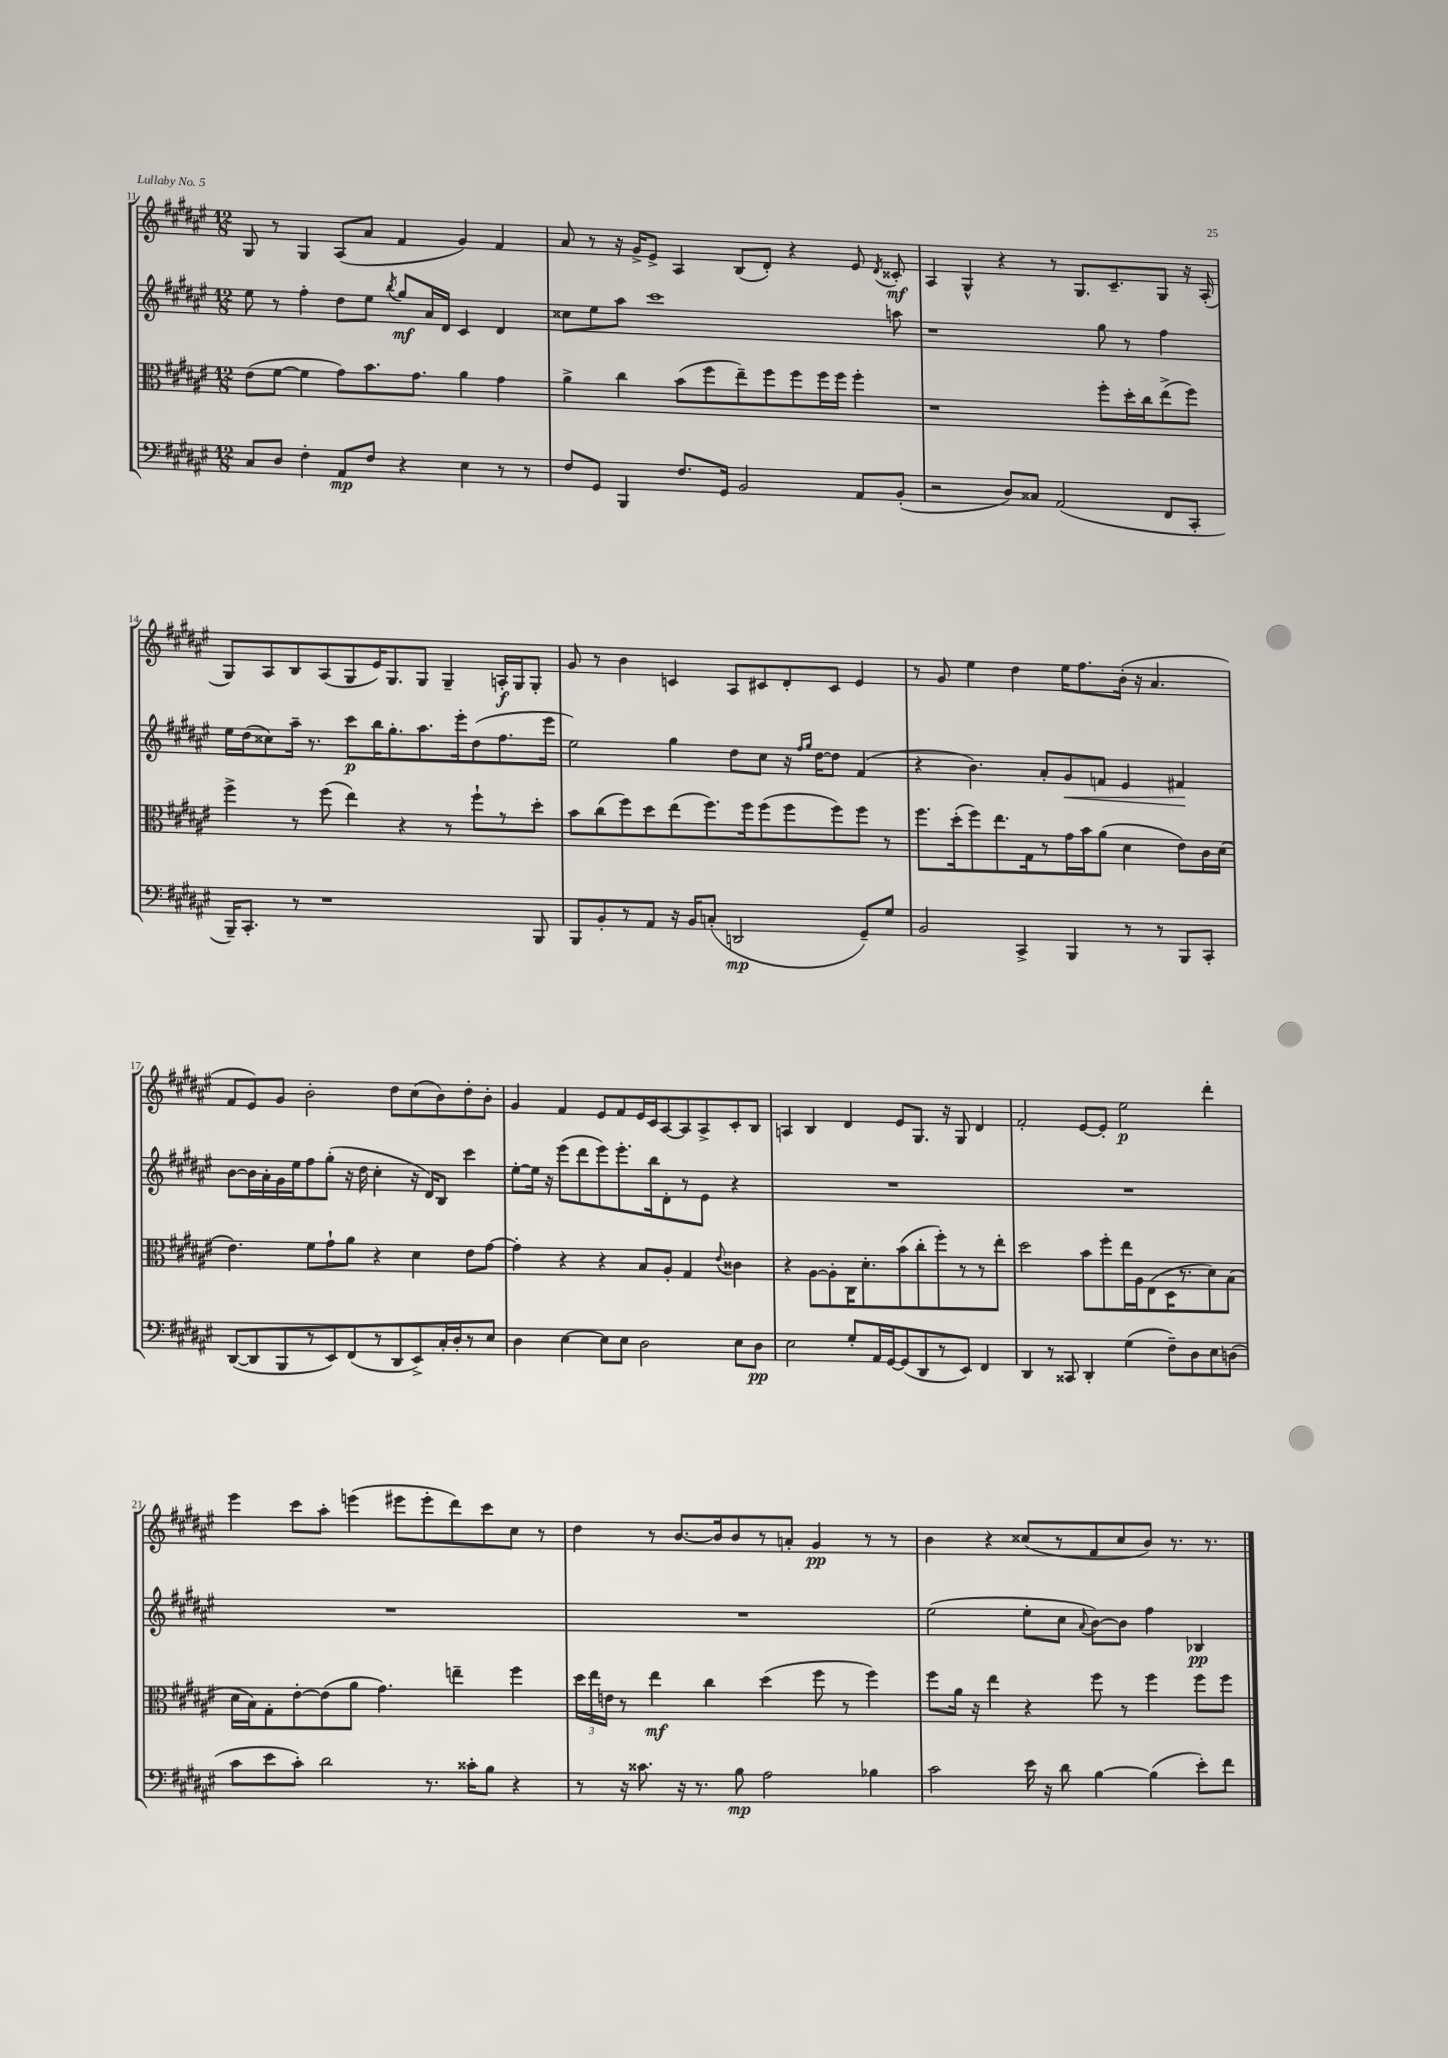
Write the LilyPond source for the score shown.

<<
\new StaffGroup <<
\new Staff = "s0" {
    \clef treble \key fis \major \numericTimeSignature \time 12/8
    \autoBeamOff gis8 r8 gis4 ais8[( ais'8] fis'4 gis'4) fis'4 |
    ais'8 r8 r16 gis'16[-> eis'8]-> ais4 b8[( dis'8]-.) r4 eis'8 \acciaccatura { dis'8 } cisis'8-.\mf |
    ais4 gis4-^ r4 r8 gis8.[ cis'8.-- gis8] r16 ais16-.( |
    gis8[) ais8 b8 ais8( gis8 eis'16) gis8. gis8] gis4-- a16[-.\f gis16 gis8]-. |
    gis'8 r8 b'4 c'4 ais8[ cis'8 dis'8-. cis'8] eis'4 |
    r8 gis'8 eis''4 dis''4 eis''16[ fis''8. b'16]-.( r16 ais'4. |
    fis'8[ eis'8) gis'8] b'2-. dis''8[ cis''8( b'8) dis''8-. b'8]-. |
    gis'4 fis'4 eis'8[ fis'8 eis'16 cis'16 ais8~ ais8 ais8-> cis'8-. b8] |
    a4 b4 dis'4 eis'8[ gis8.] r16 gis8 dis'4 |
    fis'2-. eis'8[~ eis'8]-. eis''2\p dis'''4-. |
    eis'''4 cis'''8[ ais''8]-. e'''4( eis'''8[ eis'''8-. dis'''8) cis'''8 cis''8] r8 |
    dis''4 r8 b'8.[~ b'16 b'8 r8 a'8]-. gis'4\pp r8 r8 |
    b'4 r4 cisis''8[( r8 fis'8 cisis''8 b'8]) r8. r8. \bar "|." |
}
\new Staff = "s1" {
    \clef treble \key fis \major \numericTimeSignature \time 12/8
    \autoBeamOff eis''8 r8 fis''4-. dis''8[ eis''8] \acciaccatura { b''8 } gis''8[\mf ais'16 dis'16] cis'4 dis'4 |
    cisis''8[ eis''8 ais''8] cis'''1 a''8 |
    r1 gis''8 r8 fis''4 |
    eis''16[ dis''16( cisis''8) ais''16]-- r8. cis'''8[\p b''16 gis''8.-. ais''8. eis'''16-. dis''8( fis''8. eis'''16] |
    eis''2) gis''4 dis''8[ cis''8] r16 \grace { fis''16[ gis''16] } dis''16[~ dis''8] fis'4( |
    r4 b'4.) ais'8[-. gis'8\< f'8] eis'4 fis'4\! |
    b'8[~ b'16 ais'16-. gis'16 eis''16 fis''8 gis''8]-.( r16 dis''16 cis''4-. r16 dis'16[) b8] cis'''4 |
    eis''8[~-. eis''16] r16 eis'''8[( dis'''8 eis'''8) eis'''8.-. b''16 dis'8-. r8 eis'8] r4 |
    R1. |
    R1. |
    R1. |
    R1. |
    eis''2( eis''8[-. cis''8] \appoggiatura { ais'8 } b'8[~) b'8] fis''4 bes4\pp \bar "|." |
}
\new Staff = "s2" {
    \clef alto \key fis \major \numericTimeSignature \time 12/8
    \autoBeamOff eis'8[( fis'8]~ fis'4 gis'8[) b'8. gis'8.] ais'4 gis'4 |
    ais'4-> cis''4 b'8[( fis''8 eis''8--) fis''8 fis''8 fis''16 fis''16] fis''4-. |
    r1 fis''8[-. dis''16-. cis''16 eis''8->( fis''8]) |
    fis''4-> r8 fis''8( eis''4) r4 r8 fis''8[-! r8 dis''8]-. |
    b'8[ cis''8( fis''8) dis''8 eis''8( fis''8.) fis''16 fis''8( fis''8 fis''8) fis''8] r8 |
    fis''8.[ dis''16-.( fis''8) eis''8. gis16 r8 gis'16 b'16 ais'8]( dis'4 eis'8[) cis'16 dis'16]( |
    eis'4.) fis'8[ gis'8-! ais'8] r4 dis'4 eis'8[ gis'8]~ |
    gis'4-. r4 r4 b8[ ais8]-. gis4 \appoggiatura { eis'8 } cisis'4 |
    r4 ais8[~ ais8-. cis16 dis'8.-. b'8( cis''8-. fis''8-.) r8 r8 eis''8]-. |
    dis''2 b'8[ fis''8-. eis''16 ais16 eis8( dis16 r8. dis'8) b8]( |
    dis'16[ b16) gis8-. eis'8~-. eis'8( ais'8] gis'4.) e''4-- fis''4 |
    \tuplet 3/2 { dis''16[ eis''16 e'16] } r8 eis''4\mf cis''4 dis''4( fis''8 r8 fis''4) |
    fis''8[ ais'16] r16 eis''4 r4 fis''8 r8 fis''4 fis''8[ fis''8] \bar "|." |
}
\new Staff = "s3" {
    \clef bass \key fis \major \numericTimeSignature \time 12/8
    \autoBeamOff cis8[ dis8] fis4-. ais,8[\mp fis8] r4 eis4 r8 r8 |
    fis8[ gis,8] b,,4 fis8.[ gis,16] b,2 ais,8[ b,8]-.( |
    r2 dis8[) cisis8] ais,2( fis,8[ cis,8]-. |
    b,,16[--) cis,8.]-. r8 r1 b,,8 |
    b,,8[ b,8-. r8 ais,8] r16 b,16[ c8]-.( d,2\mp gis,8[--) gis8] |
    b,2 cis,4-> b,,4 r8 r8 b,,8[ cis,8]-. |
    dis,8[~( dis,8 b,,8 r8 eis,8) fis,8( r8 dis,8 eis,8->) cis16-. dis16-. r8 eis8] |
    dis4 eis4~ eis8[ eis8] dis2 eis8[ dis8]\pp |
    eis2 gis8[-. ais,16 gis,16~ gis,8( dis,8 r8 eis,8]) fis,4 |
    dis,4 r8 cisis,8 dis,4-. gis4( fis8[--) dis8 eis8 d8]( |
    cis'8[ eis'8 cis'8]-.) dis'2 r8. cisis'16[-. b8] r4 |
    r8 r16 cisis'8. r16 r8. b8\mp ais2 bes4 |
    cis'2 eis'16 r16 dis'8 b4~ b4( eis'8[-.) fis'8] \bar "|." |
}
>>
>>
\layout { \context { \Score currentBarNumber = #11 } }
